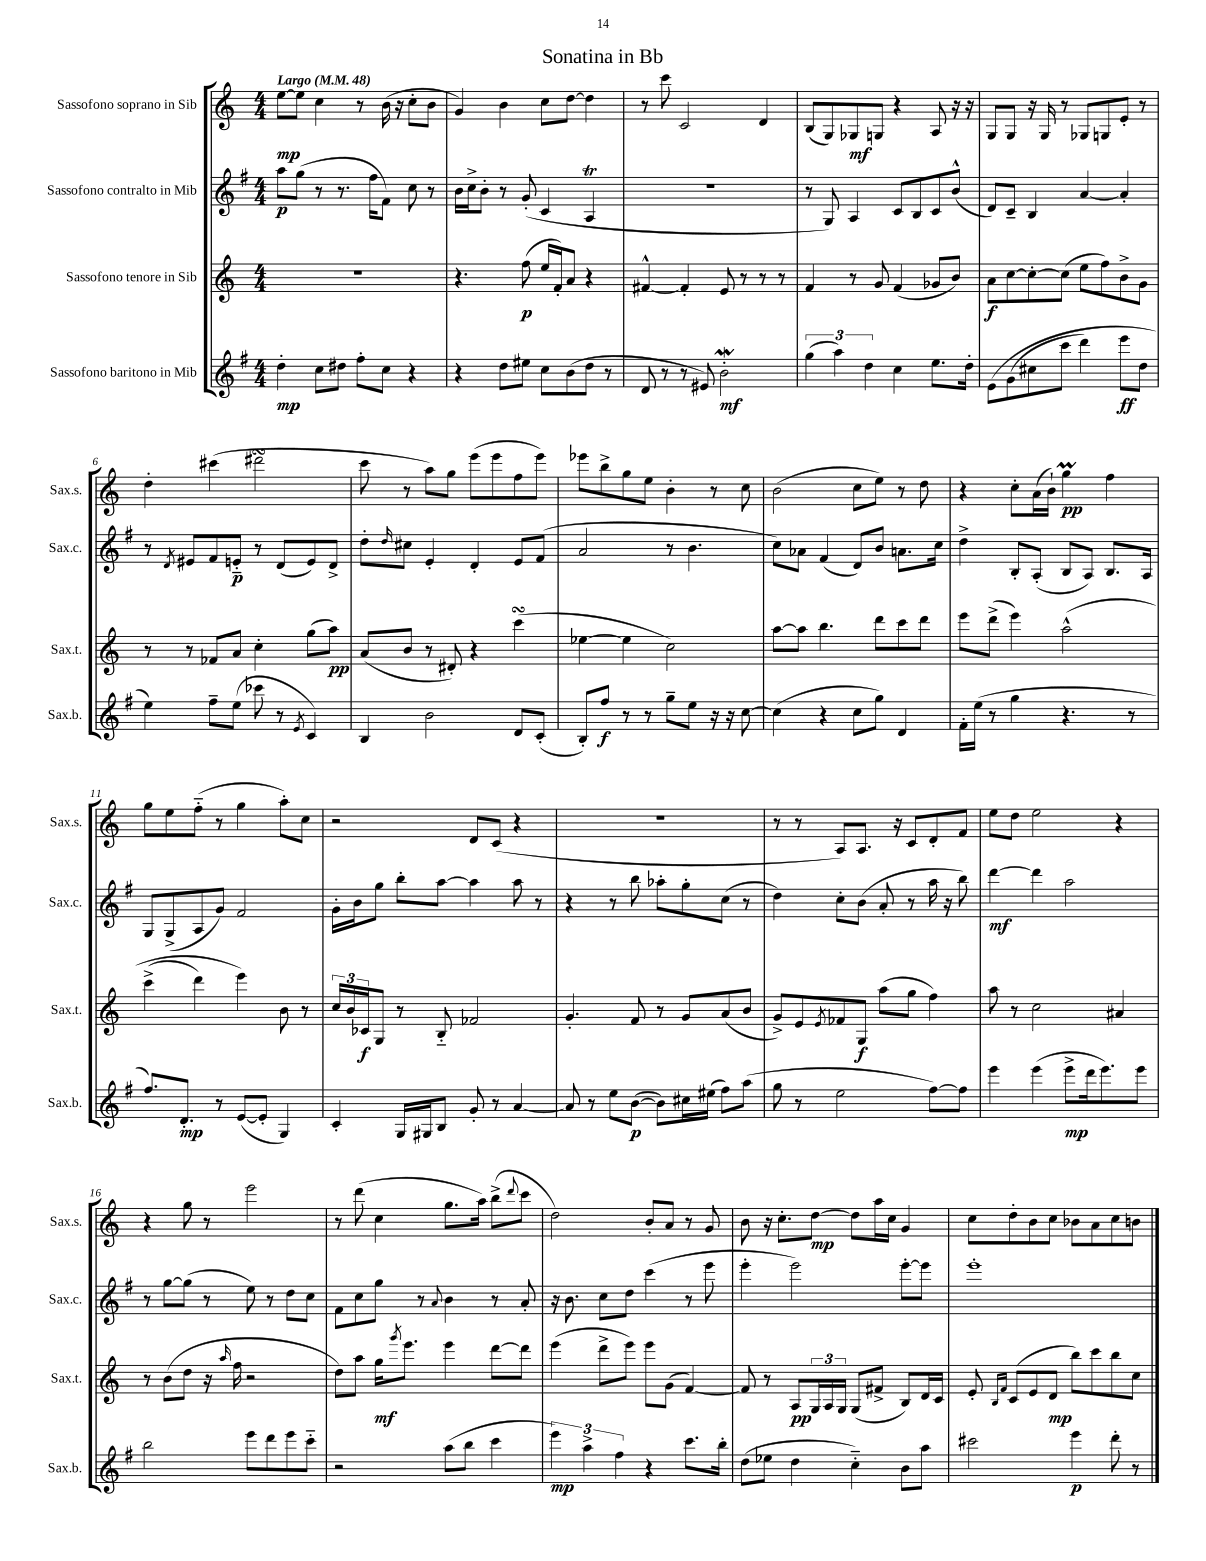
\header { title = "Sonatina in Bb" }
<<
\new StaffGroup <<
\new Staff = "s0" \with { instrumentName = "Sassofono soprano in Sib" shortInstrumentName = "Sax.s." } {
    \clef treble \key c \major \numericTimeSignature \time 4/4 \tempo "Largo" 4 = 48
    e''8~\mp e''8 c''4 r8 b'16( r16 c''8-. b'8 |
    g'4) b'4 c''8 d''8~ d''4 |
    r8 c'''8 c'2 d'4 |
    b8( g8) ges8\mf g8 r4 a8 r16 r16 |
    g8 g8 r16 g16 r8 ges8 g8 e'8-. r8 |
    d''4-. cis'''4( dis'''2\turn |
    c'''8 r8 a''8) g''8 e'''8( e'''8 f''8 e'''8) |
    ees'''8 b''8-> g''8 e''8 b'4-. r8 c''8 |
    b'2( c''8 e''8) r8 d''8 |
    r4 c''8-. a'16( b'16-!) g''4\prall\pp f''4 |
    g''8 e''8 f''8-_( r8 g''4 a''8-.) c''8 |
    r2 d'8 c'8( r4 |
    R1 |
    r8 r8 a8) a8. r16 c'8 d'8-. f'8 |
    e''8 d''8 e''2 r4 |
    r4 g''8 r8 e'''2 |
    r8 d'''8( c''4 g''8. a''16) b''8->( \appoggiatura { d'''8 } c'''8 |
    d''2) b'8-. a'8 r8 g'8 |
    b'8 r16 c''8.-. d''8~\mp d''8 a''16 c''16 g'4 |
    c''8 d''8-. b'8 c''8 bes'8 a'8 c''8 b'8 \bar "|." |
}
\new Staff = "s1" \with { instrumentName = "Sassofono contralto in Mib" shortInstrumentName = "Sax.c." } {
    \clef treble \key g \major \numericTimeSignature \time 4/4
    a''8\p g''8( r8 r8. fis''16 fis'8) c''8 r8 |
    b'16 c''16-> b'8-. r8 g'8-.( c'4 a4\trill |
    R1 |
    r8 g8) a4 c'8 b8 c'8 b'8-^( |
    d'8) c'8-- b4 a'4~ a'4-. |
    r8 \acciaccatura { d'8 } eis'8 fis'8 e'8-_\p r8 d'8( e'8) d'8-> |
    d''8-. \grace { d''16 } cis''8 e'4-. d'4-. e'8 fis'8( |
    a'2 r8 b'4. |
    c''8) aes'8 fis'4( d'8) b'8 a'8. c''16 |
    d''4-> b8-. a8-.( b8 a8) b8. a16 |
    g8 g8->( a8 g'8) fis'2 |
    g'16-. b'16 g''8 b''8-. a''8~ a''4 a''8 r8 |
    r4 r8 b''8 aes''8-. g''8-. c''8( r8 |
    d''4) c''8-. b'8( a'8-. r8 a''16 r16 b''8) |
    d'''4~\mf d'''4 a''2 |
    r8 g''8~ g''8( r8 e''8) r8 d''8 c''8 |
    fis'8 c''8 g''8 r8 \appoggiatura { a'8 } b'4 r8 a'8-. |
    r16 b'8. c''8 d''8 c'''4( r8 e'''8 |
    e'''4-. e'''2) e'''8~-. e'''8 |
    e'''1-. \bar "|." |
}
\new Staff = "s2" \with { instrumentName = "Sassofono tenore in Sib" shortInstrumentName = "Sax.t." } {
    \clef treble \key c \major \numericTimeSignature \time 4/4
    R1 |
    r4. f''8\p( e''16 f'16-.) a'8 r4 |
    fis'4~-^ fis'4-. e'8 r8 r8 r8 |
    f'4 r8 g'8 f'4( ges'8 b'8) |
    a'8\f c''8~ c''8~-. c''8( e''8 f''8) b'8-> g'8 |
    r8 r8 fes'8 a'8 c''4-. g''8( a''8\pp) |
    a'8( b'8 r8 dis'8-.) r4 c'''4\turn( |
    ees''4~ ees''4 c''2) |
    a''8~ a''8 b''4. d'''8 c'''8 d'''8 |
    e'''8 d'''8->( e'''4) a''2-^\( |
    c'''4->( d'''4) e'''4\) b'8 r8 |
    \tuplet 3/2 { c''16 b'16 ces'16\f } g8 r8 b8-_ fes'2 |
    g'4.-. f'8 r8 g'8 a'8( b'8 |
    g'8->) e'8 \acciaccatura { e'8 } fes'8 g8\f a''8( g''8 f''4) |
    a''8 r8 c''2 ais'4 |
    r8 b'8( d''8 r16 \grace { a''16 } f''16 r2 |
    d''8) a''8 g''16\mf \acciaccatura { g'''8 } e'''8. e'''4 d'''8~ d'''8 |
    e'''4( d'''8-> e'''8) e'''8 g'8( f'4~) |
    f'8 r8 a8\pp \tuplet 3/2 { g16 a16 g16 } g8( fis'8-> b8) d'16 c'16 |
    e'8-. \grace { b16 f'16 } c'8( e'8 d'8\mp b''8) c'''8 b''8 c''8 \bar "|." |
}
\new Staff = "s3" \with { instrumentName = "Sassofono baritono in Mib" shortInstrumentName = "Sax.b." } {
    \clef treble \key g \major \numericTimeSignature \time 4/4
    d''4-.\mp c''8 dis''8 fis''8-. c''8 r4 |
    r4 d''8 eis''8 c''8 b'8( d''8 r8 |
    d'8 r8 r8 eis'8) b'2-.\mordent\mf |
    \tuplet 3/2 { g''4( a''4) d''4 } c''4 e''8. d''16-. |
    e'8\( g'8( cis''8 c'''8 d'''4) e'''8\ff d''8 |
    e''4\) fis''8-- e''8( ces'''8 r8 \acciaccatura { e'8 } c'4) |
    b4 b'2 d'8 c'8-.( |
    b8-.) fis''8\f r8 r8 g''8-- e''8 r16 r16 c''8~ |
    c''4( r4 c''8 g''8) d'4 |
    fis'16-. e''16( r8 g''4 r4. r8 |
    fis''8.) d'8.-.\mp r8 e'8~( e'8-. g4) |
    c'4-. g16 gis16 b8 g'8-. r8 a'4~ |
    a'8 r8 e''8 b'8~\p( b'8) cis''16 eis''16( fis''8) a''8( |
    g''8 r8 e''2 fis''8~) fis''8 |
    e'''4 e'''4( e'''8->\mp d'''16 e'''8.) e'''8 |
    b''2 e'''8 d'''8 e'''8 c'''8-_ |
    r2 a''8( b''8 c'''4 |
    \tuplet 3/2 { e'''4\mp) a''4-> fis''4 } r4 c'''8. b''16-. |
    d''8( ees''8 d''4 c''4-_) b'8 a''8 |
    cis'''2 e'''4\p d'''8-. r8 \bar "|." |
}
>>
>>
